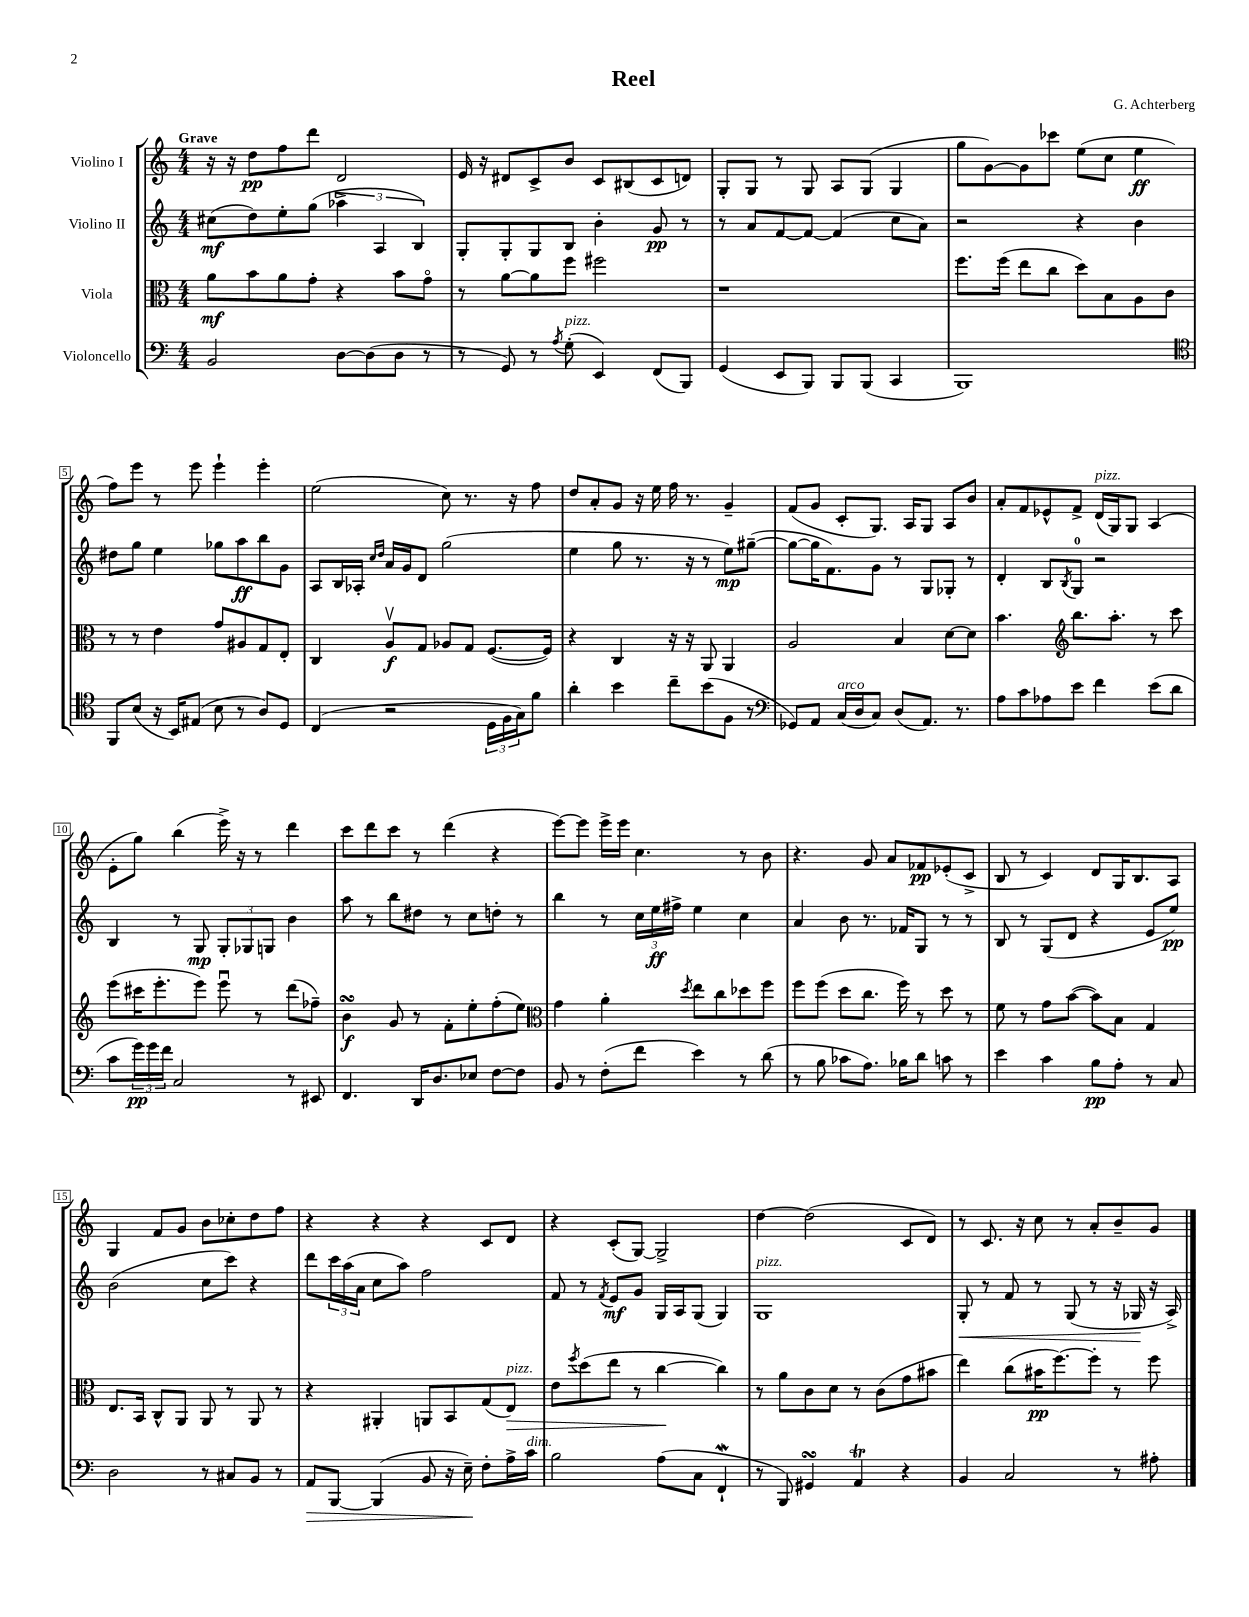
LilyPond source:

\header { title = "Reel" composer = "G. Achterberg" }
<<
\new StaffGroup <<
\new Staff = "s0" \with { instrumentName = "Violino I" } {
    \clef treble \key c \major \numericTimeSignature \time 4/4 \tempo "Grave"
    r16 r16 d''8\pp f''8 d'''8 d'2 |
    e'16 r16 dis'8 c'8-> b'8 c'8 bis8( c'8 d'8) |
    g8-. g8 r8 g8 a8 g8( g4 |
    g''8 g'8~) g'8 ces'''8 e''8( c''8 e''4\ff |
    f''8) e'''8 r8 e'''8 e'''4-! e'''4-. |
    e''2( c''8) r8. r16 f''8 |
    d''8 a'8-. g'8 r16 e''16 f''16 r8. g'4-- |
    f'8( g'8 c'8-. g8.) a16 g8 a8 b'8 |
    a'8-. f'8 ees'8-^ f'8-> d'16^\markup { \italic "pizz." }( g16) g8 a4( |
    e'8-. g''8) b''4( e'''16->) r16 r8 d'''4 |
    c'''8 d'''8 c'''8 r8 d'''4( r4 |
    e'''8~) e'''8 e'''16-> e'''16 c''4. r8 b'8 |
    r4. g'8 a'8 fes'8\pp ees'8-.( c'8-> |
    b8 r8 c'4) d'8 g16 b8. a8 |
    g4 f'8 g'8 b'8 ces''8-. d''8 f''8 |
    r4 r4 r4 c'8 d'8 |
    r4 c'8-.( g8~) g2-> |
    d''4~ d''2( c'8 d'8) |
    r8 c'8. r16 c''8 r8 a'8-. b'8-- g'8 \bar "|." |
}
\new Staff = "s1" \with { instrumentName = "Violino II" } {
    \clef treble \key c \major \numericTimeSignature \time 4/4
    cis''8\mf( d''8) e''8-. g''8( \tuplet 3/2 { aes''4-> a4 b4) } |
    g8-. g8-. g8 b8 b'4-. g'8\pp r8 |
    r8 a'8 f'8~ f'8~ f'4( c''8 a'8) |
    r2 r4 b'4 |
    dis''8 g''8 e''4 ges''8 a''8\ff b''8 g'8 |
    a8 b16 aes16-. \grace { c''16 d''16 } a'16 g'16 d'8 g''2( |
    e''4 g''8 r8. r16 r8 e''8\mp) gis''8~--( |
    gis''8~ gis''16 f'8.) g'8 r8 g8 ges8-. r8 |
    d'4-. b8 \acciaccatura { b8 } g8-0 r2 |
    b4 r8 g8\mp \tuplet 3/2 { g8-. ges8 g8 } b'4 |
    a''8 r8 b''8 dis''8 r8 c''8 d''8-. r8 |
    b''4 r8 \tuplet 3/2 { c''16 e''16\ff fis''16-> } e''4 c''4 |
    a'4 b'8 r8. fes'16 g8 r8 r8 |
    b8 r8 g8( d'8 r4 e'8 e''8\pp) |
    b'2( c''8 c'''8) r4 |
    d'''8 \tuplet 3/2 { c'''16 a''16( a'16 } c''8 a''8) f''2 |
    f'8 r8 \acciaccatura { f'8 } e'8\mf g'8 g16 a16 g8( g4) |
    g1^\markup { \italic "pizz." } |
    g8-.\< r8 f'8 r8 g8( r8 r16 ges16\! r16 a16->) \bar "|." |
}
\new Staff = "s2" \with { instrumentName = "Viola" } {
    \clef alto \key c \major \numericTimeSignature \time 4/4
    a'8\mf b'8 a'8 g'8-. r4 b'8 g'8\flageolet |
    r8 a'8~ a'8 f''8 fis''2 |
    r1 |
    f''8. f''16( e''8 c''8 d''8) b8 a8 c'8 |
    r8 r8 e'4 g'8 ais8 g8 e8-. |
    c4 a8\upbow\f g8 aes8 g8 f8.~( f16) |
    r4 c4 r16 r16 a,8 a,4 |
    a2 b4 d'8~ d'8 |
    b'4. \clef treble b''8. a''8.-. r8 c'''8 |
    e'''8( cis'''16 e'''8.-. e'''8) e'''8\downbow r8 d'''8( fes''8--) |
    b'4\turn\f g'8 r8 f'8-. e''8-. f''8-.( e''8) |
    \clef alto g'4 a'4-. \acciaccatura { d''8 } e''8 c''8 des''8 f''8 |
    f''8 f''8( d''8 c''8. f''16) r8 d''8 r8 |
    f'8 r8 g'8 b'8~( b'8) b8 g4 |
    e8. b,16 c8-^ a,8 a,8 r8 a,8 r8 |
    r4 ais,4-. a,8 b,8 g8( e8\>^\markup { \italic "pizz." }) |
    e'8 \acciaccatura { f''8 } d''8( e''8 r8 c''4~\! c''4) |
    r8 a'8 c'8 d'8 r8 c'8( g'8 bis'8 |
    e''4) c''8( bis'16\pp f''8.~) f''8-. r8 f''8 \bar "|." |
}
\new Staff = "s3" \with { instrumentName = "Violoncello" } {
    \clef bass \key c \major \numericTimeSignature \time 4/4
    b,2 d8~ d8( d8 r8 |
    r8 g,8) r8 \acciaccatura { a8 } g8-.^\markup { \italic "pizz." }( e,4) f,8( b,,8) |
    g,4( e,8 b,,8) b,,8 b,,8( c,4 |
    b,,1) |
    \clef tenor f,8 b8( r16 b,16) eis8( b8 r8 a8) d8 |
    c4( r2 \tuplet 3/2 { d16 f16 g16) } f'8 |
    a'4-. b'4 c''8-- b'8( f8 r8 |
    \clef bass ges,8) a,8 c16^\markup { \italic "arco" }( d16 c8) d8( a,8.) r8. |
    a8 c'8 aes8 e'8 f'4 e'8( d'8 |
    c'8 \tuplet 3/2 { g'16\pp) g'16 f'16 } c2 r8 eis,8 |
    f,4. d,16 d8. ees8 f8~ f8 |
    b,8 r8 f8-.( f'8 e'4) r8 d'8( |
    r8 b8 ces'8 a8.) bes16 d'8 c'8 r8 |
    e'4 c'4 b8\pp a8-. r8 c8 |
    d2 r8 cis8 b,8 r8 |
    a,8\> b,,8~ b,,4( b,8 r16 e16--\!) f8-. a16-> c'16^\markup { \italic "dim." } |
    b2 a8( c8 f,4-!\mordent |
    r8 b,,8) gis,4\turn a,4\trill r4 |
    b,4 c2 r8 ais8-. \bar "|." |
}
>>
>>
\layout { \context { \Score \override BarNumber.stencil = #(make-stencil-boxer 0.1 0.3 ly:text-interface::print) } }
